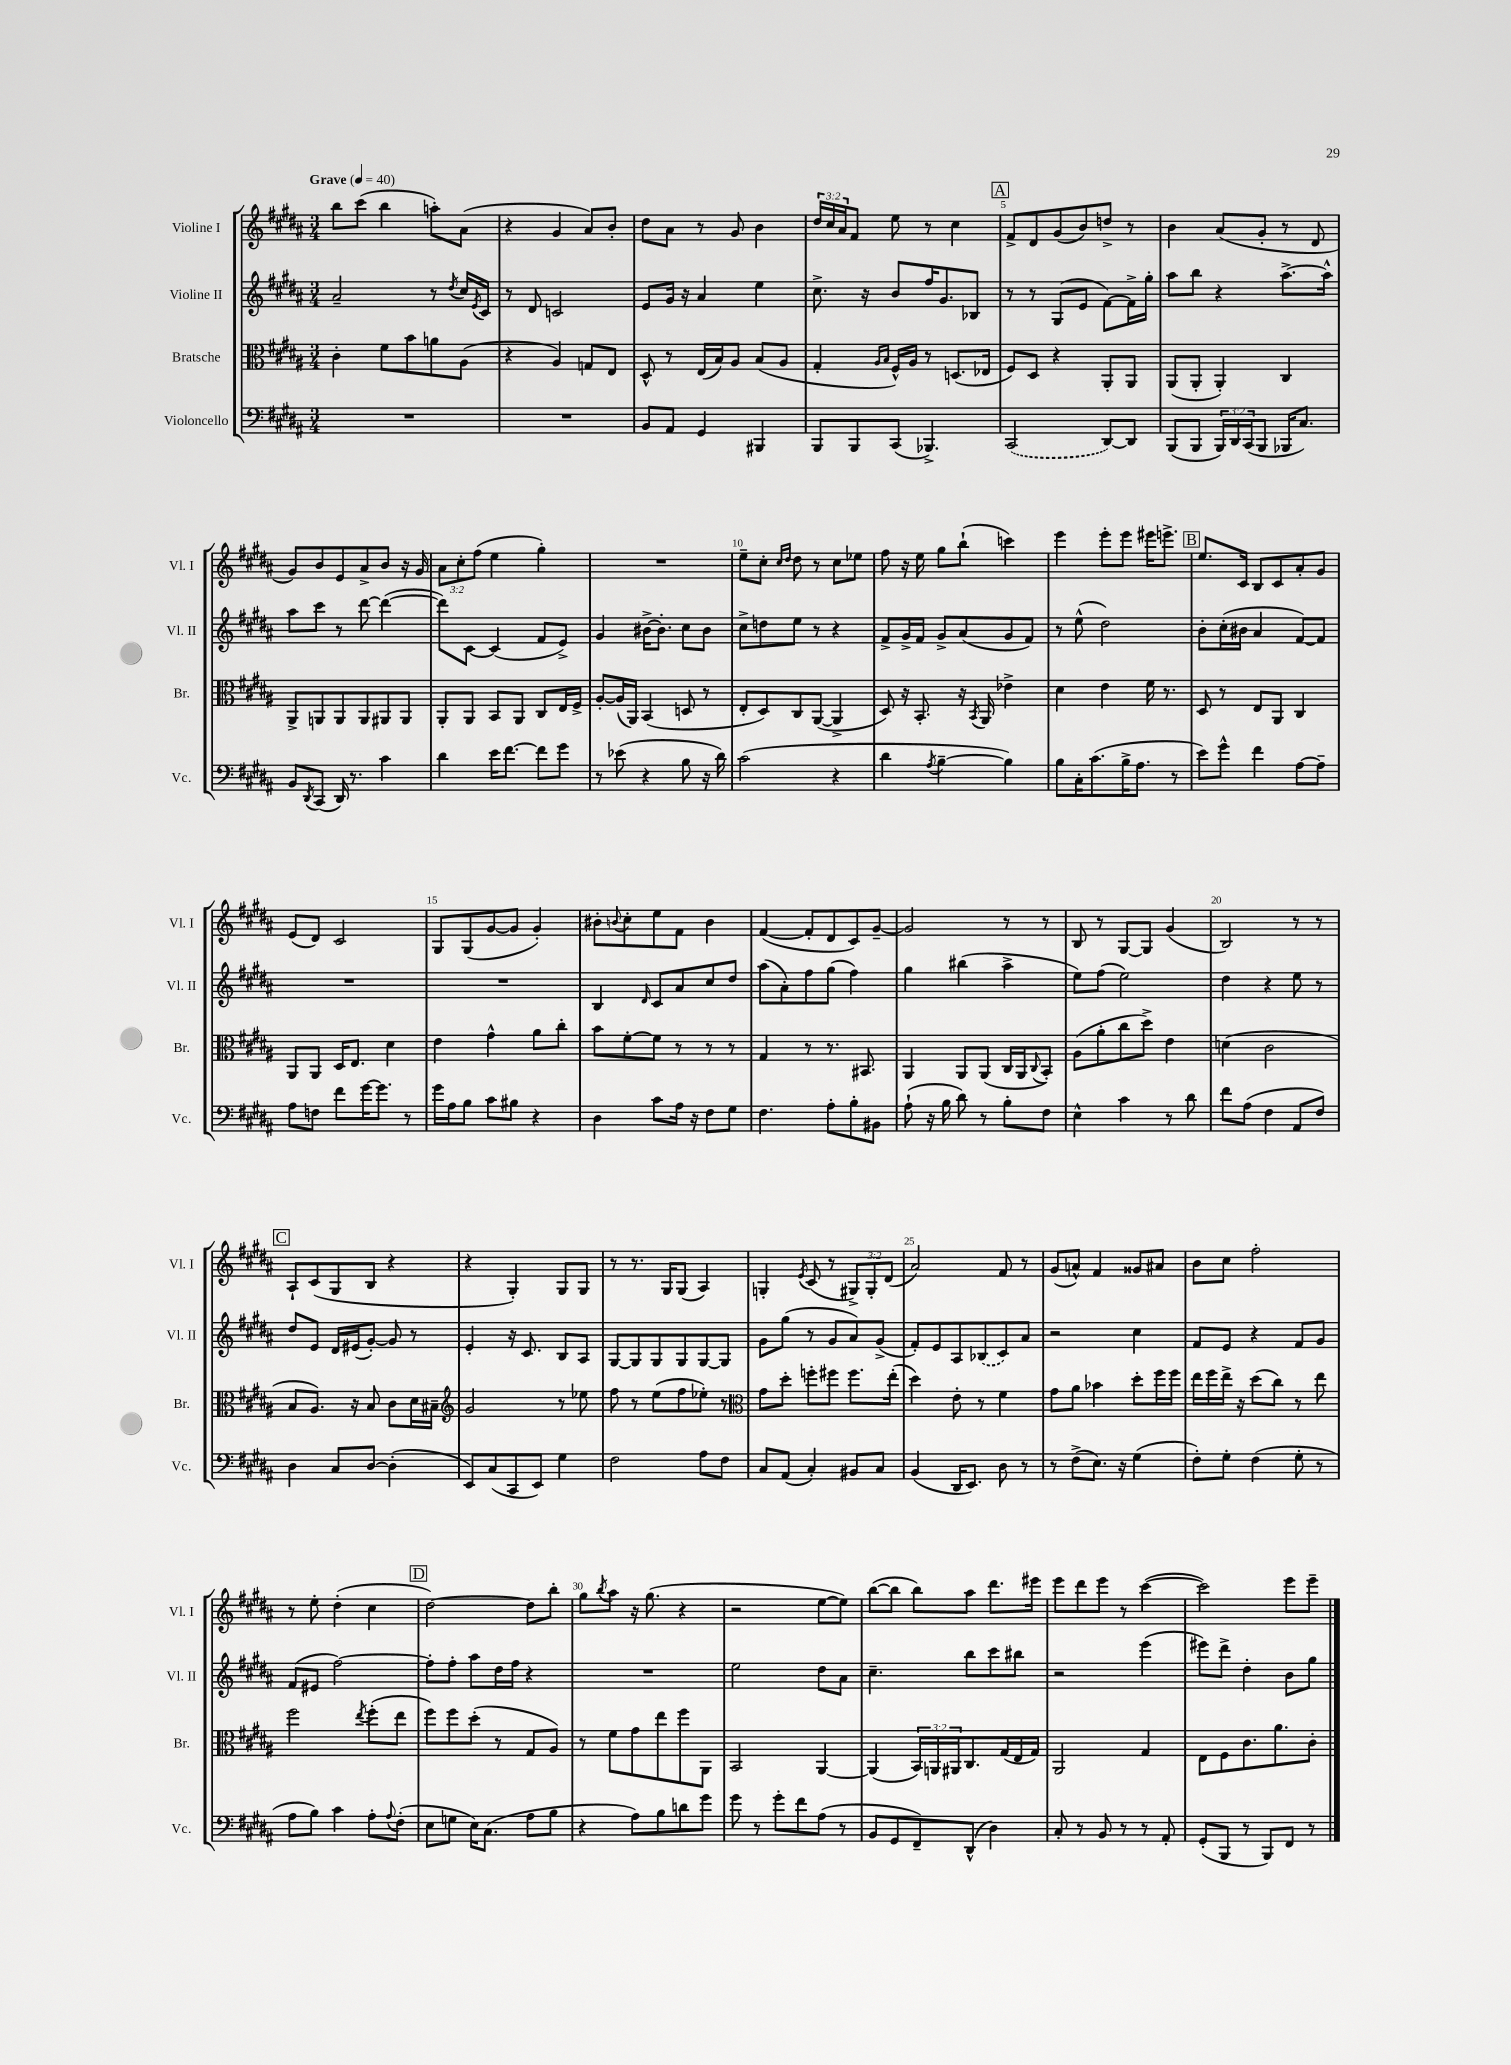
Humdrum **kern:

**kern	**kern	**kern	**kern
*part4	*part3	*part2	*part1
*staff4	*staff3	*staff2	*staff1
*I"Violoncello	*I"Bratsche	*I"Violine II	*I"Violine I
*I'Vc.	*I'Br.	*I'Vl. II	*I'Vl. I
*clefF4	*clefC3	*clefG2	*clefG2
*k[f#c#g#d#a#]	*k[f#c#g#d#a#]	*k[f#c#g#d#a#]	*k[f#c#g#d#a#]
*M3/4	*M3/4	*M3/4	*M3/4
*MM40	*MM40	*MM40	*MM40
=1	=1	=1	=1
!	!	!	!LO:TX:a:B:t=Grave
2.r	4c#'\	2a#~/	8bb\L
.	.	.	(8ccc#\J
.	8f#\L	.	4bb\
.	8b\	.	.
.	8an\	8r	8aan'\L)
.	.	8qdd#/	.
.	(8A#\J	16cc#/LL	(8a#\J
.	.	8qe/	.
.	.	16c#/JJ	.
=2	=2	=2	=2
2.r	4r	8r	4r
.	.	8d#/	.
.	4A#/)	2cn/	4g#/
.	8Gn/L	.	8a#/L)
.	8E/J	.	8b'/J
=3	=3	=3	=3
8BB/L	8D#^^/	8e/L	8dd#\L
8AA#/J	8r	16g#/Jk	8a#\J
.	.	16r	.
4GG#/	(16E/LL	4a#/	8r
.	16B/J)	.	.
.	8A#/J	.	8g#/
4BBB#X/	(8B/L	4ee\	4b\
.	8A#/J	.	.
=4	=4	=4	=4
8BBB/L	4G#'/	8.cc#^\	24dd#/LL
.	.	.	24cc#/
.	.	.	24a#/J
8BBB/	.	.	8f#/J
.	.	16r	.
.	16qqA#/LL	.	.
.	16qqB/JJ	.	.
(8CC#/J	16F#^^/LL)	8b/L	8ee\
.	16A#/JJ	.	.
4.BBB-X^/)	8r	16ff#/K	8r
.	.	8.g#/	.
.	(8.Dn/L	.	4cc#\
.	.	8B-X/J	.
.	16E-X/Jk	.	.
!!LO:REH:place=s1:t=A
=5	=5	=5	=5
(2CC#/	8F#/L)	8r	8f#^/L
.	8D#/J	8r	8d#/
.	4r	(8G#/L	(8g#/
.	.	8e/J	8b/)
[8DD#/L)	8AA#'/L	[8f#\L)	8ddn^/J
8DD#/J]	8AA#/J	16f#^\L]	8r
.	.	16gg#'\JJ	.
=6	=6	=6	=6
(8BBB/L	(8AA#/L	8aa#\L	4b\
8BBB/J	8AA#'/J	8bb\J	.
24BBB/LL)	4AA#'/)	4r	(8a#/L
24DD#/	.	.	.
(24CC#/J	.	.	.
8BBB/J	.	.	8g#'/J
16BBB-X/KL	4C#/	[8.aa#^\L	8r
8.C#/J)	.	.	.
.	.	.	8d#/
.	.	16aa#^^\Jk]	.
!!LO:LB:g=z
=7	=7	=7	=7
8BB/L	8AA#^/L	8aa#\L	8g#/L)
8qDD#/	.	.	.
(8CC#/J	8AAn/	8ccc#\J	8b/
16DD#/)	8AA/	8r	8e/
8.r	.	.	.
.	8AA/	[8ddd#\	8a#^/
4c#\	8AA#X/	(4ddd#\_	8b/J
.	8AA#/J	.	16r
.	.	.	16g#/
=8	=8	=8	=8
4d#\	8AA#'/L	8ddd#\L])	12a#\L
.	.	.	12cc#'\
.	8AA#/J	[8c#\J	.
.	.	.	(12ff#\J
16e\KL	8BB/L	(4c#/]	4ee\
[8.f#\J	.	.	.
.	8AA#/J	.	.
8f#\L]	8C#/L	8f#/L	4gg#'\)
8g#\J	16E/L	8e^/J)	.
.	16F#^/JJ	.	.
=9	=9	=9	=9
8r	[8A#'/L	4g#/	2.r
(8e-X\	(16A#/L]	.	.
.	16AA#/JJ)	.	.
4r	(4BB/	[16b#X^\KL	.
.	.	8.b#'\J]	.
8B\	8Dn/	8cc#\L	.
16r	8r	8b#\J	.
16d#\)	.	.	.
=10	=10	=10	=10
(2c#\	8E'/L	8cc#^\L	8ee~\L
.	8D#/)	8ddn\	8cc#'\J
.	.	.	16qqcc#/LL
.	.	.	16qqdd#/JJ
.	8C#/	8ee\J	8dd#\
.	([8AA#/J	8r	8r
4r	4AA#^/]	4r	8cc#\L
.	.	.	8ee-X\J
=11	=11	=11	=11
4d#\	8D#/)	8f#^/L	8ff#\
.	16r	16g#^/L	16r
.	8.BB'/	16f#/JJ	16ee\
8qA#/	.	.	.
[4B~\	.	8g#^/L	8gg#\L
.	16r	(8a#/	(8bb`\J
.	8qBB/	.	.
.	16AA#/	.	.
4B\])	4e-X^\	8g#/	4cccn\)
.	.	8f#/J)	.
=12	=12	=12	=12
8B\L	4d#\	8r	4eee\
16C#'\K	.	(8ee^^\	.
(8.c#\	.	.	.
.	4e\	2dd#\)	8eee'\L
16B^\K	.	.	8eee\J
8.A#\J	.	.	.
.	16f#\	.	16eee#X\KL
.	8.r	.	8.eeen^\J
8r	.	.	.
!!LO:REH:place=s1:t=B
=13	=13	=13	=13
8e\L)	8D#/	8b'\L	8.ee/L
8g#^^\J	8r	(16cc#'\L	.
.	.	16b#X\JJ	16c#/Jk
4f#\	8E/L	4a#/	8B/L
.	8AA#/J	.	8c#/
[8A#\L	4C#/	[8f#/L)	8a#'/
8A#~\J]	.	8f#/J]	8g#/J
!!LO:LB:g=z
=14	=14	=14	=14
8A#\L	8AA#/L	2.r	(8e/L
8Fn\J	8AA#/J	.	8d#/J)
8f#\L	16D#/KL	.	2c#/
.	8.E/J	.	.
[16g#\K	.	.	.
8.g#\J]	.	.	.
.	4d#\	.	.
8r	.	.	.
=15	=15	=15	=15
16g#\LL	4e\	2.r	8G#/L
16A#\J	.	.	.
8B\J	.	.	(8G#/
8c#\L	4g#^^\	.	[8g#/
8B#X\J	.	.	8g#/J]
4r	8a#\L	.	4g#'/)
.	8cc#'\J	.	.
=16	=16	=16	=16
4D#\	8b\L	4B/	8b#X'\L
.	.	.	8qqbn/
.	[8f#'\	.	8cc#'\
.	.	16qqd#/	.
8c#\L	8f#\J]	8c#/L	8ee\
16A#\Jk	8r	8a#/	8f#\J
16r	.	.	.
8F#\L	8r	8cc#/	4b\
8G#\J	8r	8dd#/J	.
=17	=17	=17	=17
4.F#\	4G#/	(8aa#\L	([4f#/
.	.	8a#'\)	.
.	8r	8ff#\	8f#'/L]
8A#'\L	8.r	(8gg#\J	8d#/
8B'\	.	4ff#\)	8c#/)
.	8.BB#X/	.	.
8BB#X\J	.	.	[8g#~/J
=18	=18	=18	=18
(8A#`\	4AA#/	4gg#\	2g#/]
16r	.	.	.
16B\	.	.	.
8d#\)	8AA#/L	(4bb#X\	.
8r	(8AA#/J	.	.
8B'\L	16C#/LL	4aa#^\	8r
.	16AA#/J	.	.
.	8qqC#/	.	.
8F#\J	8BB'/J)	.	8r
=19	=19	=19	=19
4E^^\	(8A#\L	8ee\L)	8B/
.	8a#'\	(8ff#\J	8r
4c#\	8cc#\	2ee\)	[8G#/L
.	8dd#^\J)	.	8G#/J]
8r	4e\	.	(4g#/
8d#\	.	.	.
=20	=20	=20	=20
8f#\L	(4dn\	4dd#\	2B/)
(8A#\J	.	.	.
4F#\	2c#\	4r	.
8AA#/L	.	8ee\	8r
8F#/J)	.	8r	8r
!!LO:LB:g=z
!!LO:REH:place=s1:t=C
=21	=21	=21	=21
4D#\	8B/L	8dd#/L	8A#`/L
.	8.A#/J)	8e/J	(8c#/
8C#/L	.	16d#/LL	8G#/
.	16r	(16e#X/J	.
[8D#/J	8B/	[8g#'/J)	8B/J
(4D#'\]	8c#\L	8g#/]	4r
.	16d#\L	8r	.
.	16B#X~\JJ	.	.
=22	=22	=22	=22
*	*clefG2	*	*
8EE/L)	2g#/	4e'/	4r
(8C#/	.	.	.
8CC#/	.	16r	4G#'/)
.	.	8.c#/	.
8EE/J)	.	.	.
4G#\	8r	8B/L	8G#/L
.	8ee-X\	8A#/J	8G#/J
=23	=23	=23	=23
2F#\	8ff#\	[8G#/L	8r
.	8r	8G#/]	8.r
.	(8ee\L	8G#/	.
.	.	.	16G#/KL
.	8ff#\	8G#/	(8G#/J
8A#\L	8ee-X'\J)	[8G#/	4A#/)
8F#\J	8r	8G#/J]	.
=24	=24	=24	=24
*	*clefC3	*	*
8C#/L	8g#\L	8g#\L	4Gn'/
(8AA#/J	8dd#'\J	(8gg#\J	.
.	.	.	8qe/
4C#'/)	8ffn'\L	8r	(8c#/
.	8ff#X\J	8g#/L	8r
8BB#X/L	8.ff#\L	8a#/)	12G#X^/L)
.	.	.	12G#'/
8C#/J	.	(8g#^/J	.
.	.	.	(12d#/J
.	(16ee'\Jk	.	.
=25	=25	=25	=25
(4BB/	4dd#\)	8f#'/L)	2a#/)
.	.	8e/	.
16DD#/KL	8e'\	8A#/	.
8.EE/J)	.	.	.
.	8r	(8B-X/	.
8D#\	4f#\	8c#/)	8f#/
8r	.	8a#/J	8r
=26	=26	=26	=26
8r	8g#\L	2r	(8g#/L
(8F#^\L	8a#\J	.	8an^^/J)
8.E\J)	4b-X\	.	4f#/
16r	.	.	.
(4G#\	8dd#'\L	4cc#\	8g##X/L
.	16ff#\L	.	8a#X/J
.	16ff#\JJ	.	.
=27	=27	=27	=27
8F#'\L)	16ee\LL	8f#/L	8b\L
.	16ff#\	.	.
8G#'\J	16ee^\JJ	8e/J	8cc#\J
.	16r	.	.
(4F#\	(8dd#\L	4r	2ff#'\
.	8cc#\J)	.	.
8G#'\	8r	8f#/L	.
8r	8ee\	8g#/J	.
!!LO:LB:g=z
=28	=28	=28	=28
8A#\L	2ff#\	(8f#/L	8r
8B\J)	.	8e#X/J	8ee'\
4c#\	.	[2ff#\)	(4dd#'\
.	8qee/	.	.
8A#'\L	(8ff#'\L	.	4cc#\
8qqA#/	.	.	.
(8F#'\J	8ee\J	.	.
!!LO:REH:place=s1:t=D
=29	=29	=29	=29
8E\L	8ff#\L)	8ff#'\L]	[2dd#\)
8Gn\J	8ff#\	8ff#'\J	.
16E\KL)	(8dd#'\J	8aa#\L	.
(8.C#\J	.	.	.
.	8r	16dd#\L	.
.	.	16ff#\JJ	.
8A#\L	8G#/L	4r	8dd#\L]
8B\J	8A#/J)	.	8bb'\J
=30	=30	=30	=30
4r	8r	2.r	8gg#\L
.	.	.	8qbb/
.	8f#\L	.	8aa#\J
8A#\L)	8g#\	.	16r
.	.	.	(8.gg#\
8B\	8ee\	.	.
8dn\	8ff#\	.	4r
8g#\J	8AA#\J	.	.
=31	=31	=31	=31
8g#\	2BB/	2ee\	2r
8r	.	.	.
8g#'\L	.	.	.
8f#\	.	.	.
(8A#\J	[4AA#/	8dd#\L	[8ee\L
8r	.	8a#\J	8ee\J])
=32	=32	=32	=32
8BB/L	(4AA#/]	4.cc#~\	([8bb\L
8GG#/	.	.	8bb\J]
8FF#~/)	24BB/LL)	.	8bb\L)
.	24AAn/	.	.
.	24AA#X/J	.	.
(8DD#^^/J	8.C#/	8bb\L	8aa#\J
4D#\)	.	8ccc#\	8.ddd#\L
.	(16G#/L	.	.
.	16E/	8bb#X\J	.
.	16G#/JJ)	.	16eee#X\Jk
=33	=33	=33	=33
8C#'/	2AA#/	2r	8eee\L
8r	.	.	8ddd#\
8BB/	.	.	8eee\J
8r	.	.	8r
8r	4G#/	(4eee\	([4ccc#\
8AA#'/	.	.	.
=34	=34	=34	=34
(8GG#'/L	8E\L	8eee#X\L)	2ccc#\])
8BBB/J	8F#\	8ddd#^\J	.
8r	8.c#\	4dd#'\	.
8BBB/L)	.	.	.
.	8.a#\	.	.
8FF#/J	.	8b\L	8eee\L
8r	8c#'\J	8gg#\J	8eee~\J
==	==	==	==
*-	*-	*-	*-
